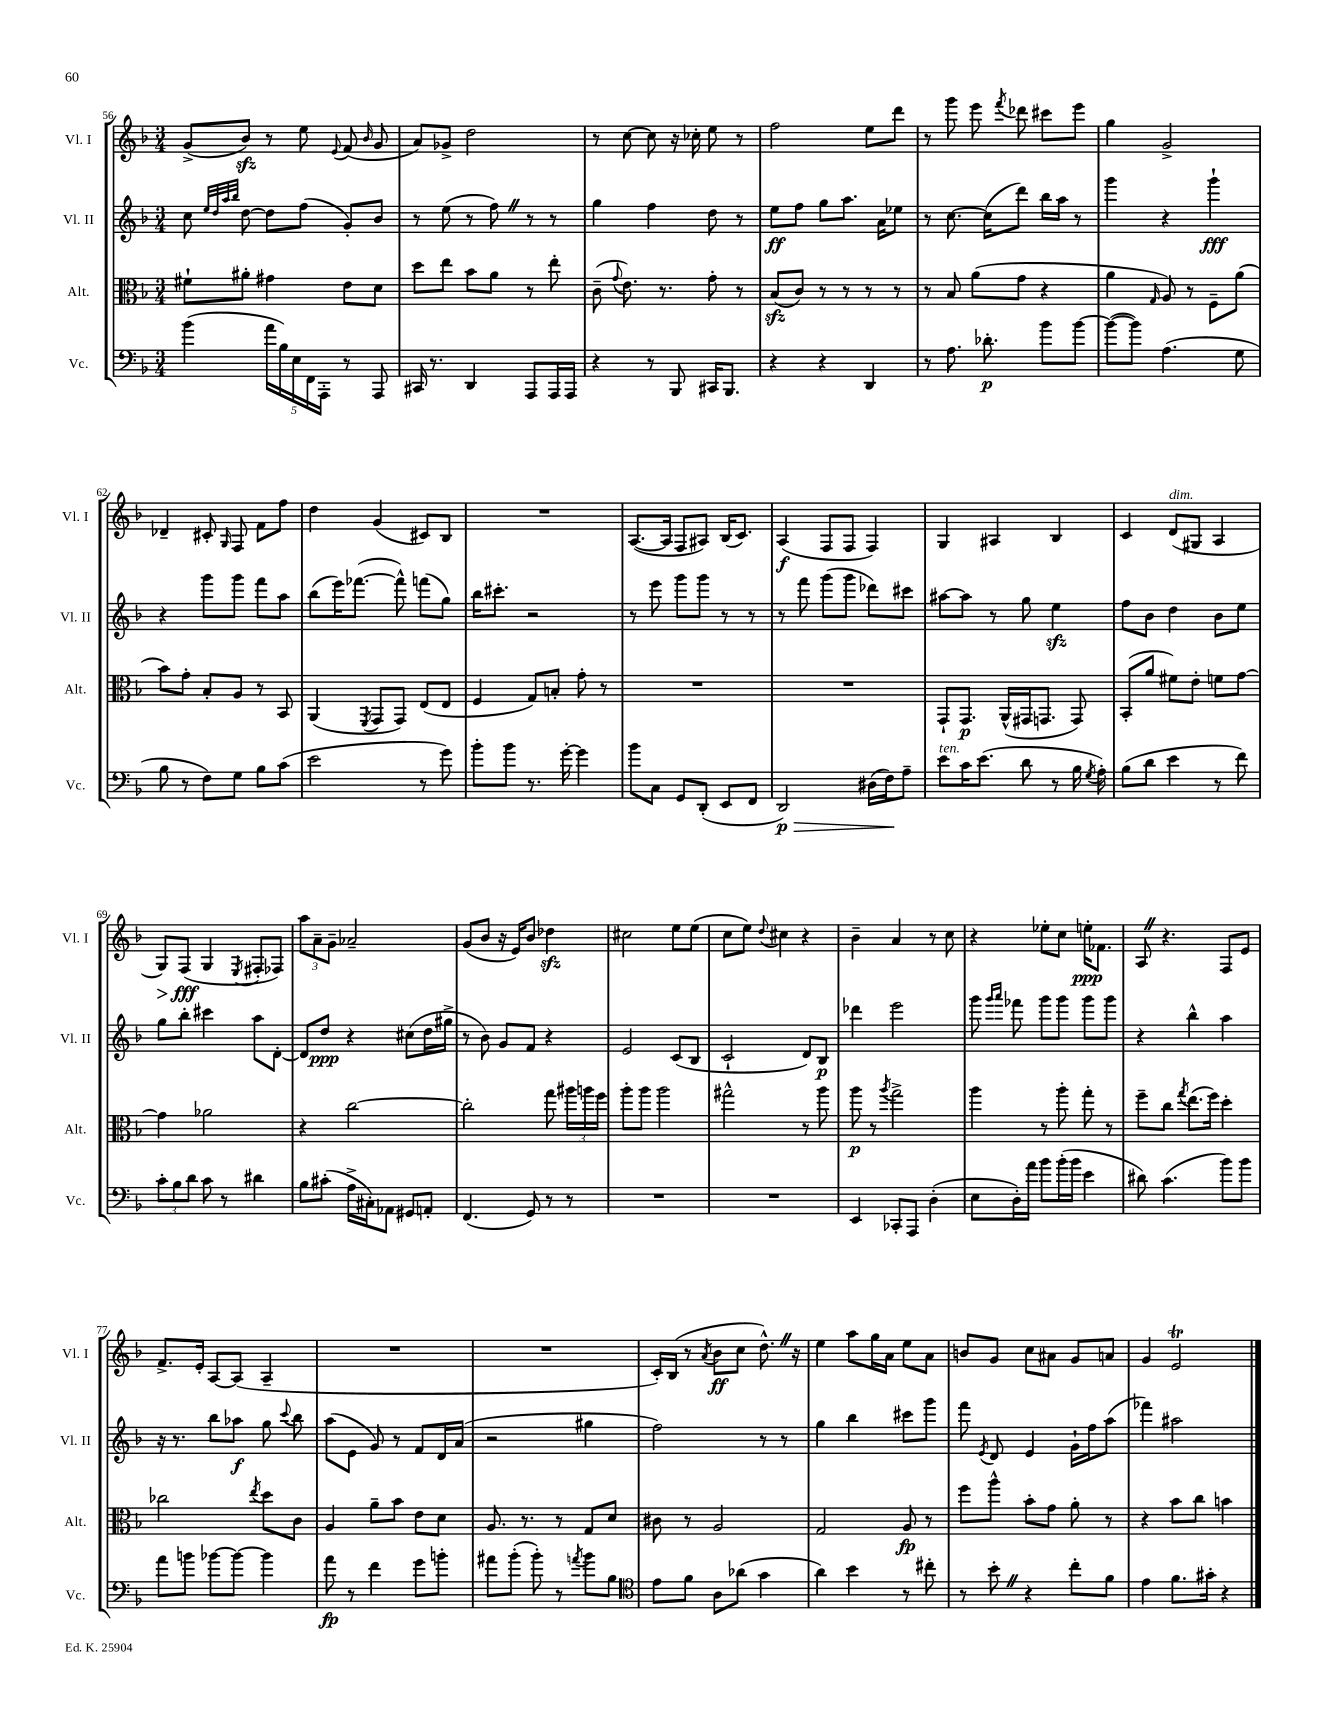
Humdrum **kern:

**kern	**kern	**kern	**kern
*staff4	*staff3	*staff2	*staff1
*clefF4	*clefC3	*clefG2	*clefG2
*k[b-]	*k[b-]	*k[b-]	*k[b-]
*M3/4	*M3/4	*M3/4	*M3/4
(4b-	8f#`	8cc	(8g^
.	.	32qqee	.
.	.	32qqdd	.
.	.	32qqaa	.
.	.	32qqbb-	.
.	8a#'	[8dd	8b-)
20a	4g#	8dd]	8r
20B-)	.	.	.
20E	.	.	.
.	.	(8ff	8ee
20FF	.	.	.
20AAA'	.	.	.
.	.	.	8qqe
8r	8e	8g')	(8f
.	.	.	16qqb-
8AAA	8d	8b-	8g
=	=	=	=
16CC#	8dd	8r	8a)
8.r	.	.	.
.	8ee	(8ee	8g-^
4DD	8b-	8r	2dd
.	8a	8ff)	.
8AAA	8r	8r	.
16AAA	8ee'	8r	.
16AAA	.	.	.
=	=	=	=
4r	(8c~	4gg	8r
.	8qqg	.	.
.	8.e)	.	[8cc
8r	.	4ff	8cc]
.	8.r	.	.
8BBB-	.	.	16r
.	.	.	16cc-'
16CC#	8g'	8dd	8ee
8.BBB-	.	.	.
.	8r	8r	8r
=	=	=	=
4r	(8B-	8ee	2ff
.	8c)	8ff	.
4r	8r	8gg	.
.	8r	8.aa	.
4DD	8r	.	8ee
.	.	16a	.
.	8r	8ee-	8ddd
=	=	=	=
8r	8r	8r	8r
8.A	8B-	[8.cc	8ggg
.	(8a	.	8eee
8.d-'	.	(16cc]	.
.	.	.	8qfff
.	8g	8ddd)	8ddd-
8b-	4r	16bb-	8ccc#
.	.	16aa	.
[8b-	.	8r	8eee
=	=	=	=
(8b-_	4a	4ggg	4gg
8b-])	.	.	.
.	16qqG	.	.
(4.A	8A)	4r	2g^
.	8r	.	.
.	8F~	4ggg`	.
8G	(8a	.	.
=	=	=	=
8B-	8b-)	4r	4d-~
8r	8g'	.	.
8F)	8B-'	8ggg	8c#'
.	.	.	16qqG
8G	8A	8ggg	8F
8B-	8r	8fff	8f
(8c	8BB-	8aa	8ff
=	=	=	=
2e	(4AA	(8bb-	4dd
.	.	16eee)	.
.	.	([8.fff-	.
.	8qFF	.	.
.	8GG	.	(4g
.	8GG)	8fff-^^])	.
8r	(8E	(8fff	8c#)
8g)	8E	8gg)	8B-
=	=	=	=
8b-'	4F	16bb-	2.r
.	.	8.ccc#'	.
8b-	.	.	.
8.r	8G)	2r	.
.	8B'	.	.
[16g'	.	.	.
4g]	8g'	.	.
.	8r	.	.
=	=	=	=
8b-	2.r	8r	([8.A
8C	.	8eee	.
.	.	.	16A]
8GG	.	8ggg	8F
(8DD'	.	8ggg	8A#)
8EE	.	8r	(16B-
.	.	.	8.c)
8FF	.	8r	.
=	=	=	=
2DD)	2.r	8r	(4A
.	.	8fff	.
.	.	(8ggg	8F
.	.	8ggg	8F
(16D#	.	8ddd-)	4F)
16F)	.	.	.
8A~	.	8ccc#	.
=	=	=	=
8e	8GG`	[8aa#	4G
16c	8.GG	8aa#]	.
(8.e	.	.	.
.	.	8r	4A#
.	(16AA^^	.	.
8d	16GG#	8gg	.
.	8.GG	.	.
8r	.	4ee	4B-
16B-	8GG)	.	.
8qG	.	.	.
16A')	.	.	.
=	=	=	=
(8B-	(8BB-'	8ff	4c
8d	8a	8b-	.
4e	8f#)	4dd	(8d
.	8e'	.	8G#
8r	8f	8b-	4A
8f)	[8g	8ee	.
=	=	=	=
12c'	4g]	8gg	8G)
12B-	.	.	.
.	.	8bb-'	(8F
12d	.	.	.
8c	2a-	4ccc#	4G
8r	.	.	.
.	.	.	8qE
4d#	.	8aa	8F#'
.	.	[8d'	8F-)
=	=	=	=
8B-	4r	8d]	12aa
.	.	.	12a~
(8c#'	.	8dd	.
.	.	.	12g~
16A^	[2cc	4r	2a-~
16C#')	.	.	.
8AA-	.	.	.
8GG#	.	(8cc#	.
8AA'	.	16dd	.
.	.	16gg#^	.
=	=	=	=
(4.FF	2cc']	8r	(8g
.	.	8b-)	8b-
.	.	8g	16r
.	.	.	16e)
8GG)	.	8f	8b-
8r	8gg	4r	4dd-
8r	24aa#	.	.
.	24aa	.	.
.	24ff	.	.
=	=	=	=
2.r	8aa'	2e	2cc#
.	8aa	.	.
.	2aa	.	.
.	.	(8c	8ee
.	.	8B-	(8ee
=	=	=	=
2.r	2gg#^^	2c`	8cc
.	.	.	8ee)
.	.	.	8qqdd
.	.	.	4cc#
.	8r	8d)	4r
.	8aa	8B-	.
=	=	=	=
4EE	8aa	4ddd-	4b-~
.	8r	.	.
.	8qaa	.	.
8CC-'	2gg^	2eee	4a
8AAA	.	.	.
(4D'	.	.	8r
.	.	.	8cc
=	=	=	=
8E	4aa	8ggg	4r
.	.	16qqggg	.
.	.	16qqaaa	.
16D')	.	8fff-	.
16a	.	.	.
8b-	8r	8ggg	8ee-'
(16b-'	8aa'	8ggg	8cc
16b-	.	.	.
4e	8gg'	8ggg	16ee'
.	.	.	8.f-
.	8r	8ggg	.
=	=	=	=
8d#)	8ff~	4r	8A
(4.c	8cc	.	4.r
.	8qgg	.	.
.	(8.ee	4bb-^^	.
.	16ff)	.	.
8b-)	4dd'	4aa	8F
8b-	.	.	8e
=	=	=	=
8a	2cc-	16r	8.f^
.	.	8.r	.
8b	.	.	.
.	.	.	16e'
[8b-	.	8bb-	[8A
8b-_	.	8aa-	(8A]
.	8qee	.	.
4b-]	8dd	8gg	4A~
.	.	8qqccc	.
.	8c	8bb-	.
=	=	=	=
8a	4A	(8aa	2.r
8r	.	8e	.
4f	8a~	8g)	.
.	8b-	8r	.
8g	8e	8f	.
8b'	8d	16d	.
.	.	(16a	.
=	=	=	=
8a#	8.A	2r	2.r
(8b-'	.	.	.
.	8.r	.	.
8b-')	.	.	.
8r	8r	.	.
8qa	.	.	.
8b-	8G	4gg#	.
8B-	8d	.	.
=	=	=	=
*clefC4	*	*	*
8e	8c#	2ff)	16c')
.	.	.	(16B-
8f	8r	.	8r
.	.	.	8qa
8A	2A	.	8b-
(8a-	.	.	8cc
4g	.	8r	8.dd^^)
.	.	8r	.
.	.	.	16r
=	=	=	=
4a)	2G	4gg	4ee
4b-	.	4bb-	8aa
.	.	.	16gg
.	.	.	16a
8r	8A	8ccc#	8ee
8cc#'	8r	8ggg	8a
=	=	=	=
8r	8ff	8fff	8b
.	.	8qe	.
8b-'	8aa^^	8d	8g
4r	8b-'	4e	8cc
.	8g	.	8a#
8cc'	8a'	16g`	8g
.	.	16ff	.
8f	8r	(8aa	8a
=	=	=	=
4e	4r	4fff-)	4g
8.f	8b-	2aa#	2e
.	8cc	.	.
16g#'	.	.	.
4r	4b	.	.
==	==	==	==
*-	*-	*-	*-
